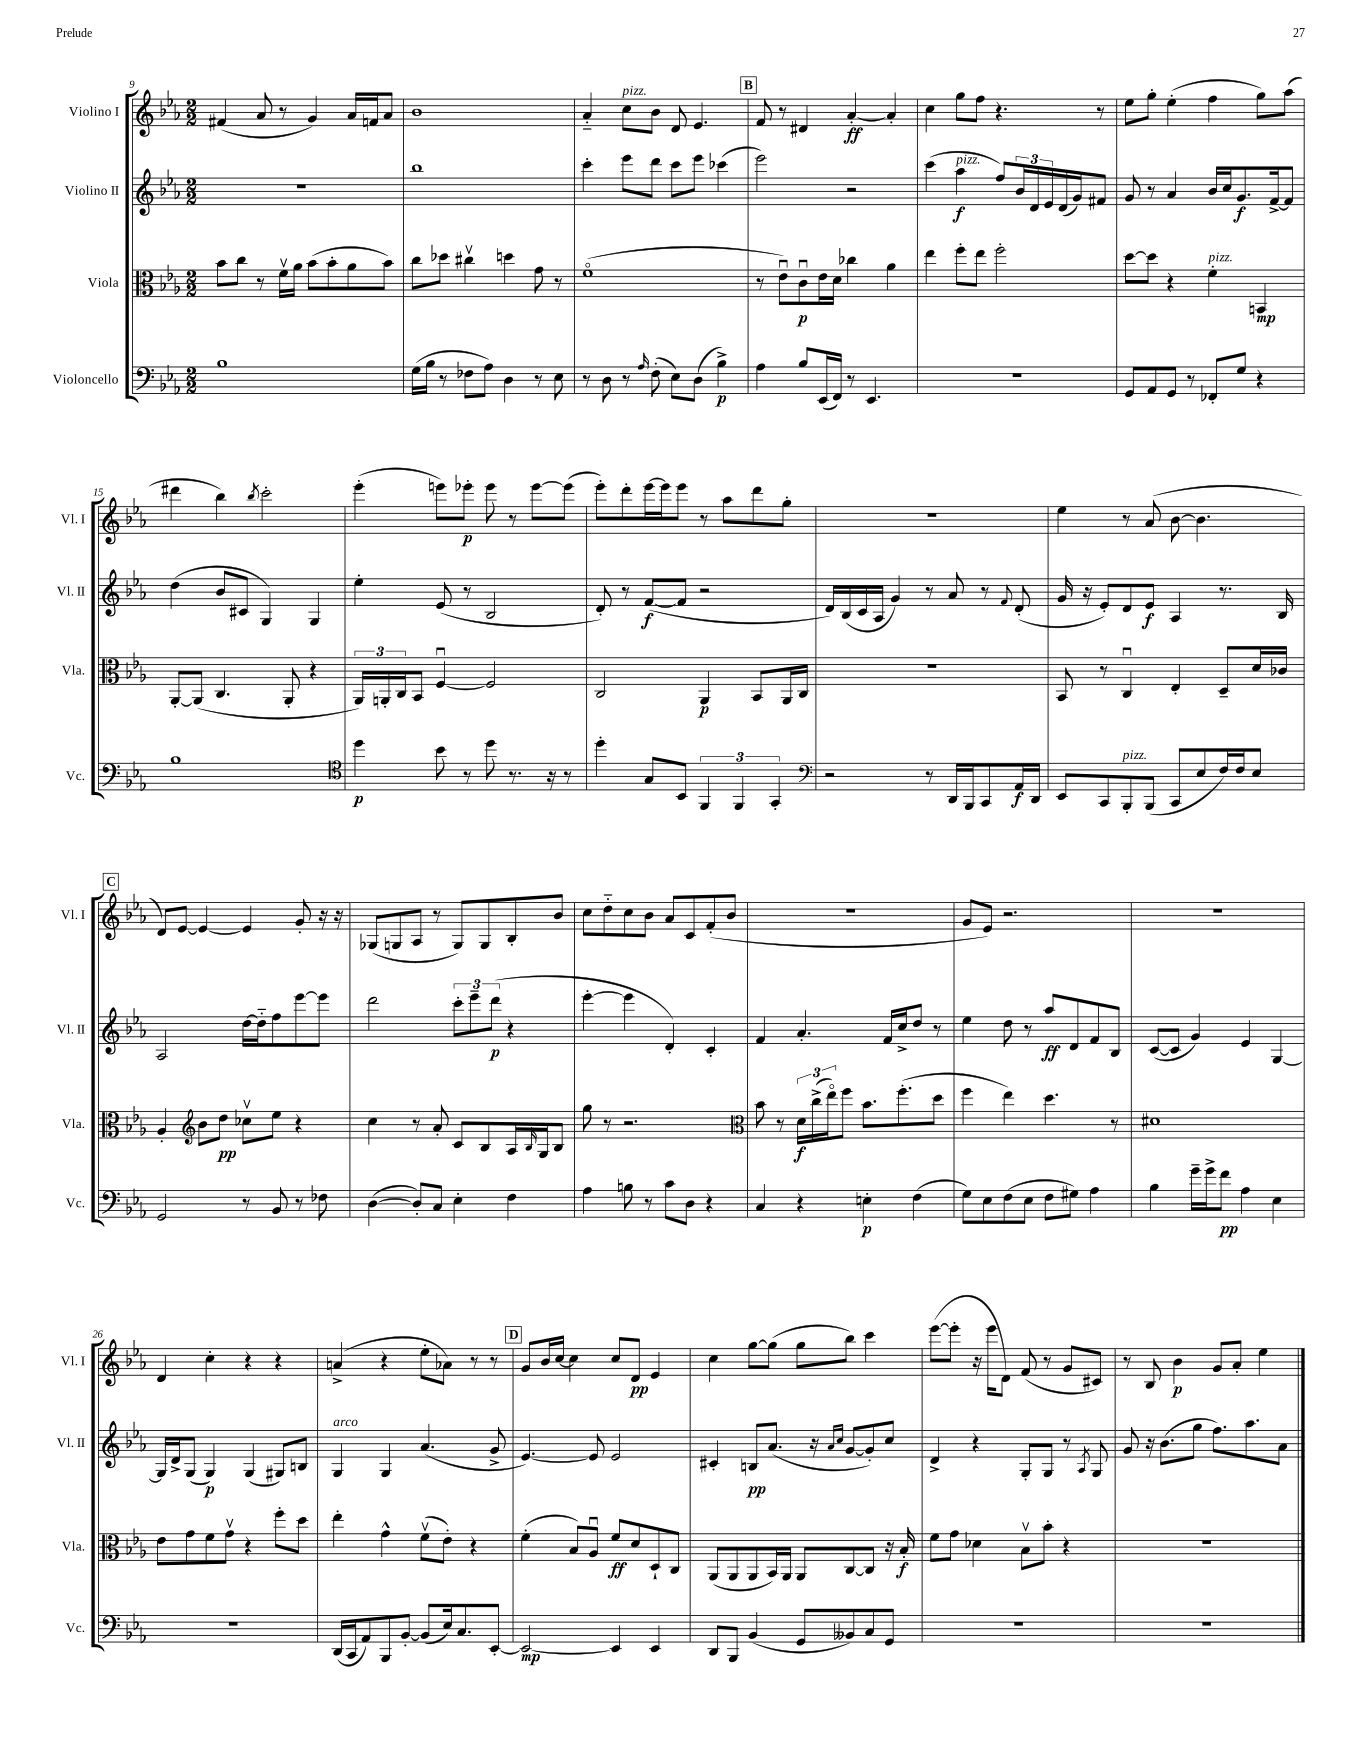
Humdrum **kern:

**kern	**kern	**kern	**kern
*staff4	*staff3	*staff2	*staff1
*clefF4	*clefC3	*clefG2	*clefG2
*k[b-e-a-]	*k[b-e-a-]	*k[b-e-a-]	*k[b-e-a-]
*M2/2	*M2/2	*M2/2	*M2/2
1B-	8b-	1r	(4f#
.	8cc	.	.
.	8r	.	8a-
.	16fv	.	8r
.	16a-	.	.
.	(8b-	.	4g)
.	8b-'	.	.
.	8a-	.	16a-
.	.	.	16f
.	8b-)	.	8a-
=	=	=	=
(16G	8cc	1bb-	1b-
16B-	.	.	.
8r	8dd-	.	.
8F-	4cc#v	.	.
8A-)	.	.	.
4D	4dd	.	.
8r	8g	.	.
8E-	8r	.	.
=	=	=	=
8r	(1fo	4ccc'	4a-'~
8D	.	.	.
8r	.	8eee-	8cc
16qqA-	.	.	.
(8F'	.	8ddd	8b-
8E-)	.	8ccc	8d
(8D	.	8eee-	4.e-
4B-^)	.	(4ccc-	.
=	=	=	=
4A-	8r	2eee-)	8f
.	8e-u)	.	8r
8B-	8cu	.	4d#
(16EE-	16e-	.	.
16FF)	16d	.	.
8r	4cc-	2r	[4a-'
4.EE-	.	.	.
.	4a-	.	4a-']
=	=	=	=
1r	4ee-	(4ccc	4cc
.	8ff'	4aa-	8gg
.	8ee-	.	8ff
.	2ff'	8ff)	4.r
.	.	24b-	.
.	.	24d	.
.	.	24e-	.
.	.	(16d	.
.	.	16g)	.
.	.	8f#	8r
=	=	=	=
8GG	[8dd	8g	8ee-
8AA-	8dd]	8r	8gg'
8GG	4r	4a-	(4ee-'
8r	.	.	.
8FF-'	4f'	16b-	4ff
.	.	16cc	.
8G	.	8.g	.
4r	4BB	.	8gg)
.	.	[16f^	.
.	.	8f]	(8aa-
=	=	=	=
1B-	[8AA-'	(4dd	4ddd#
.	(8AA-]	.	.
.	4.C	8b-	4bb-)
.	.	8c#	.
.	.	.	8qbb-
.	.	4G)	2ccc'
.	8AA-'	.	.
.	4r	4G	.
=	=	=	=
*clefC4	*	*	*
4dd	24AA-)	4ee-'	(4eee-'
.	24AA'	.	.
.	24C	.	.
.	8BB-	.	.
8b-	[4Fu	(8e-	8eee)
8r	.	8r	8eee-'
8dd	2F]	2B-	8eee-
8.r	.	.	8r
.	.	.	[8eee-
16r	.	.	.
8r	.	.	(8eee-]
=	=	=	=
4dd'	2C	8d')	8eee-')
.	.	8r	8ddd'
8G	.	([8f	[16eee-
.	.	.	16eee-]
8BB-	.	8f]	8eee-
6FF	4AA-	2r	8r
.	.	.	8aa-
6FF	.	.	.
.	8BB-	.	8ddd
6GG'	.	.	.
.	16AA-	.	8gg'
.	16C	.	.
=	=	=	=
*clefF4	*	*	*
2r	1r	16d)	1r
.	.	(16B-	.
.	.	16c	.
.	.	16A-	.
.	.	4g)	.
8r	.	8r	.
16DD	.	8a-	.
16BBB-	.	.	.
8CC	.	8r	.
.	.	8qqf	.
16AA-	.	(8d'	.
16DD	.	.	.
=	=	=	=
8EE-	8BB-	16g	4ee-
.	.	16r	.
8CC	8r	8e-')	.
8BBB-'	4Cu	8d	8r
(8BBB-	.	8e-	(8a-
8CC	4E-'	4A-	[8b-
8E-	.	.	4.b-]
16F)	8D~	8.r	.
16F	.	.	.
8E-	16d	.	.
.	16c-	16B-	.
=	=	=	=
2GG	4A-'	2A-	8d)
.	.	.	[8e-
*	*clefG2	*	*
.	8b-	.	4e-_
.	8dd	.	.
8r	8cc-v	[16dd	4e-]
.	.	16dd'~]	.
8BB-	8ee-	8ff	.
8r	4r	[8eee-	8g'
8F-	.	8eee-]	16r
.	.	.	16r
=	=	=	=
([4D	4cc	2ddd	(8G-
.	.	.	8G
8D'])	8r	.	8A-
8C	8a-'	.	8r
4E-'	8c	12ccc'	8G)
.	.	12eee-~	.
.	8B-	.	8G
.	.	(12ddd	.
4F	16A-	4r	8B-'
.	16qqB-	.	.
.	16G	.	.
.	8B-	.	8b-
=	=	=	=
4A-	8gg	[4eee-'	8cc
.	8r	.	8dd'~
8B	2.r	4eee-]	8cc
8r	.	.	8b-
8c	.	4d')	8a-
8D	.	.	8c
4r	.	4c'	(8f'
.	.	.	8b-
=	=	=	=
*	*clefC3	*	*
4C	8b-	4f	1r
.	8r	.	.
4r	24d	4.a-'	.
.	(24cc^	.	.
.	24ee-o)	.	.
.	8ff	.	.
4E'	8.b-	.	.
.	.	16f	.
.	(8.ff'	16cc^	.
(4F	.	8dd	.
.	8dd	8r	.
=	=	=	=
8G)	4ff	4ee-	8g
8E-	.	.	8e-)
(8F	4ee-)	8dd	2.r
8E-	.	8r	.
8F	4.dd	8aa-	.
8G#)	.	8d	.
4A-	.	8f	.
.	8r	8B-	.
=	=	=	=
4B-	1d#	([8c	1r
.	.	8c]	.
16g~	.	4g)	.
16g^	.	.	.
8f	.	.	.
4A-	.	4e-	.
4E-	.	[4G	.
=	=	=	=
1r	8e-	16G]	4d
.	.	16d^	.
.	8g	(8G	.
.	8f	4G)	4cc'
.	8gv	.	.
.	4r	(4G	4r
.	8ff'	8G#)	4r
.	8dd	8B	.
=	=	=	=
(16DD	4ee-'	4G	(4a^
16CC	.	.	.
8AA-)	.	.	.
8BBB-	4g^^	4G	4r
[8BB-'	.	.	.
(8BB-]	(8fv	(4.a-	8ee-'
16E-)	8e-')	.	8a-)
8.C	.	.	.
.	4r	.	8r
[8EE-'	.	8g^	8r
=	=	=	=
2EE-_	(4f'	[4.e-)	8g
.	.	.	16b-
.	.	.	[16cc
.	8B-)	.	4cc]
.	8A-u	8e-]	.
4EE-]	8f	2e-	8cc
.	8d	.	8d
4EE-	8D`	.	4e-
.	8C	.	.
=	=	=	=
8DD	(8AA-	4c#'	4cc
8BBB-	8AA-	.	.
(4BB-	8AA-	8B	[8gg
.	16BB-)	(8.a-	(8gg]
.	16AA-	.	.
8GG	8AA-	.	8gg
.	.	16r	.
.	.	16qqa-	.
.	.	16qqcc	.
8BB--)	[8C	[8g	8bb-)
8C	8C]	8g'])	4ccc
8GG	16r	8cc	.
.	16B-'	.	.
=	=	=	=
1r	8f	4d^	([8eee-
.	8g	.	8eee-']
.	4d-	4r	16r
.	.	.	16eee-
.	.	.	8d)
.	8B-v	8G'	(8f
.	8b-'	8G	8r
.	4r	8r	8g
.	.	8qA-	.
.	.	8G	8c#)
=	=	=	=
1r	1r	8g	8r
.	.	16r	8B-
.	.	(8.b-	.
.	.	.	4b-
.	.	8gg	.
.	.	8.ff)	8g
.	.	.	8a-'
.	.	8.aa-	.
.	.	.	4ee-
.	.	8a-	.
==	==	==	==
*-	*-	*-	*-
